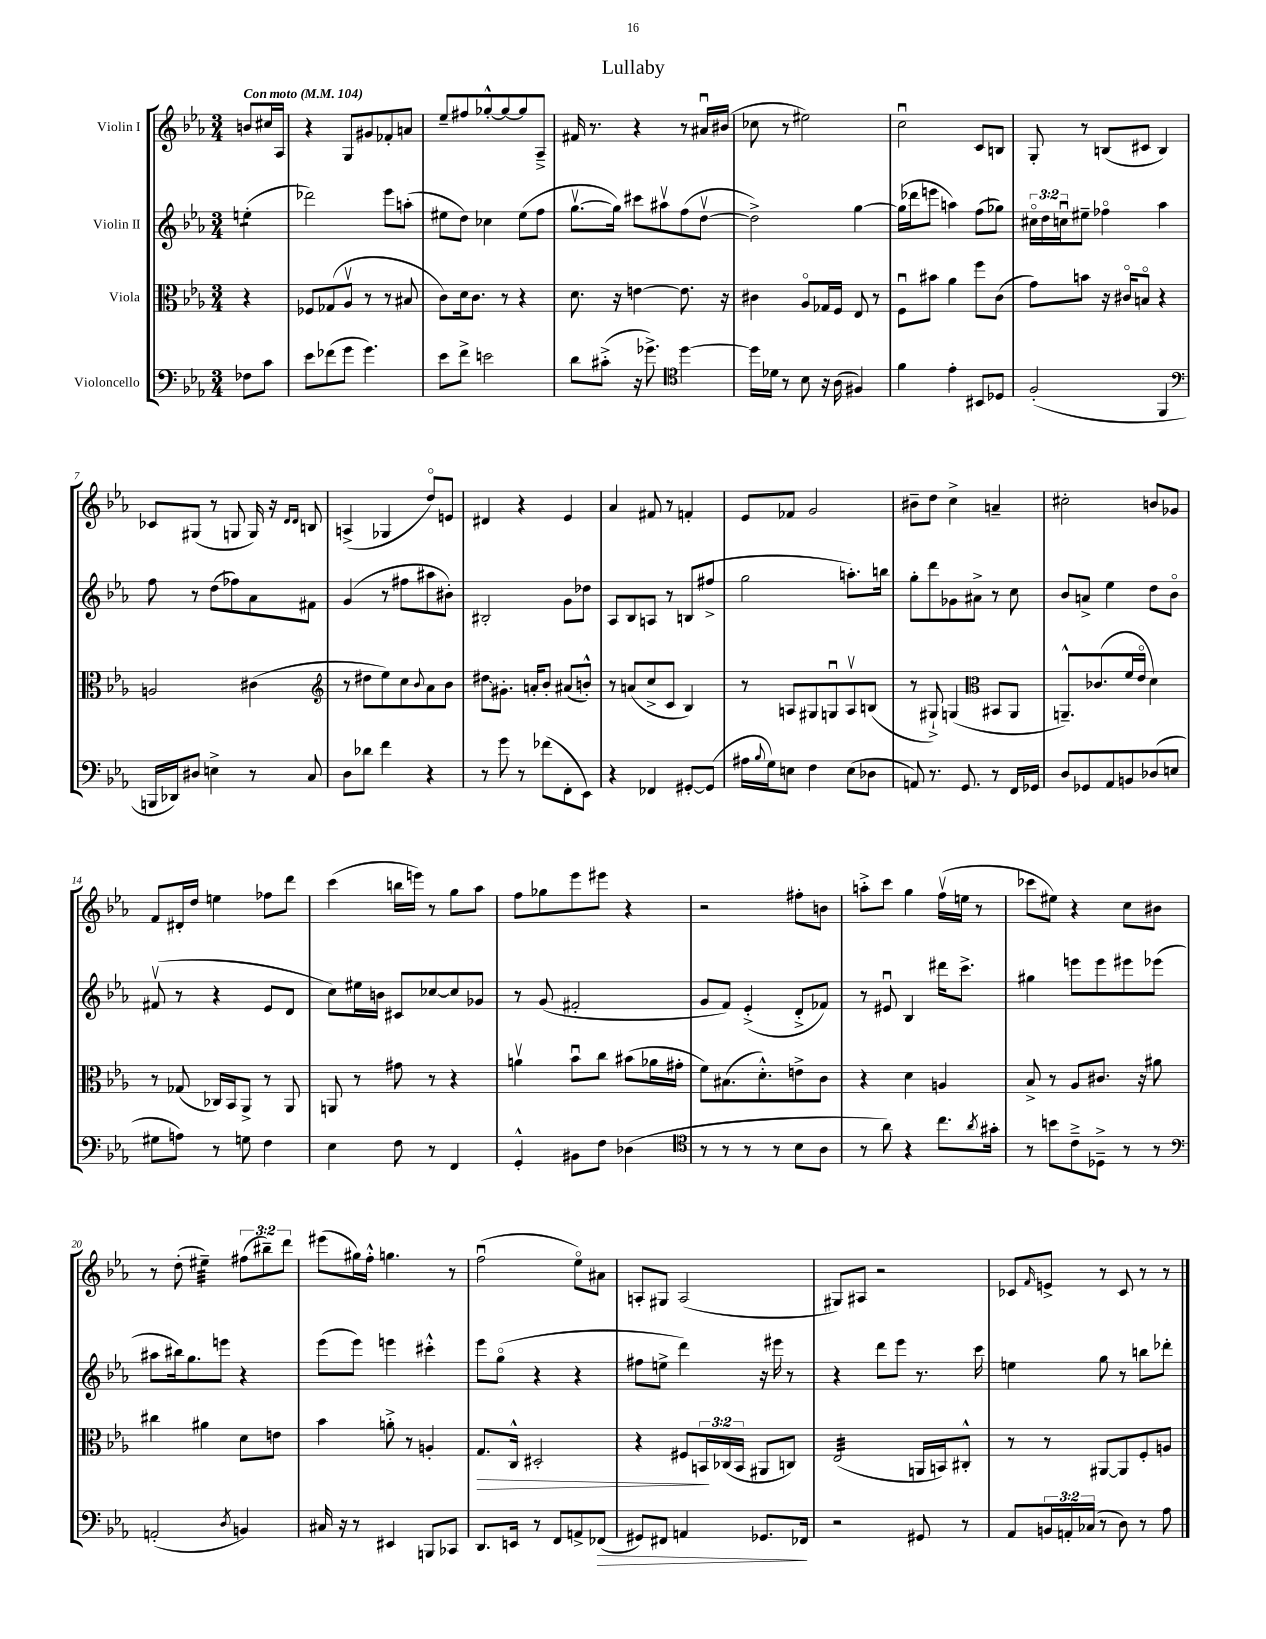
\header { title = "Lullaby" }
<<
\new StaffGroup <<
\new Staff = "s0" \with { instrumentName = "Violin I" } {
    \clef treble \key ees \major \numericTimeSignature \time 3/4 \override Staff.TupletNumber.text = #tuplet-number::calc-fraction-text \partial 4 \tempo "Con moto" 4 = 104
    b'8 cis''16 aes16 |
    r4 g8 gis'8 fes'8-. a'8 |
    ees''8-- fis''8 ges''8~-.-^ ges''8~ ges''8 aes8---> |
    fis'16 r8. r4 r8 ais'16\downbow bis'16( |
    ces''8 r8 eis''2) |
    c''2\downbow c'8 b8 |
    g8-. r8 b8( cis'8 b4) |
    ces'8 gis8( r8 g8 g16) r16 \grace { d'16 d'16 } b8 |
    a4->( ges4 d''8\flageolet) e'8 |
    dis'4 r4 ees'4 |
    aes'4 fis'8 r8 f'4-. |
    ees'8 fes'8 g'2 |
    bis'8-- d''8 c''4-> a'4-- |
    cis''2-. b'8 ges'8 |
    f'8 dis'16-. d''16 e''4 fes''8 d'''8 |
    c'''4( b''16 e'''16) r8 g''8 aes''8 |
    f''8 ges''8 ees'''8 eis'''8 r4 |
    r2 fis''8-. b'8 |
    a''8-.-> c'''8 g''4 f''16\upbow( e''16 r8 |
    ces'''8 eis''8) r4 c''8 bis'8 |
    r8 d''8-.( eis''4:32--) \tuplet 3/2 { fis''8( bis''8--) d'''8 } |
    eis'''8( gis''16) f''16-.-^ g''4. r8 |
    f''2\downbow( ees''8\flageolet) ais'8 |
    a8-. gis8 a2( |
    gis8) ais8 r2 |
    ces'8 \grace { f'16 } e'8-> r8 ces'8 r8 r8 \bar "|." |
}
\new Staff = "s1" \with { instrumentName = "Violin II" } {
    \clef treble \key ees \major \numericTimeSignature \time 3/4 \override Staff.TupletNumber.text = #tuplet-number::calc-fraction-text \partial 4
    e''4:8-.( |
    des'''2) ees'''8 a''8-.( |
    eis''8 d''8) ces''4 eis''8( f''8 |
    g''8.~\upbow g''16) cis'''8 ais''8\upbow f''8( d''8~\upbow |
    d''2->) g''4~ |
    g''16( des'''16 e'''8 a''4) f''8( ges''8) |
    \tuplet 3/2 { cis''16\flageolet d''16 c''16\downbow } eis''8-- fes''4\flageolet aes''4 |
    f''8 r8 d''8( fes''8) aes'8 fis'8 |
    g'4( r8 fis''8 ais''8 bis'8-.) |
    bis2-. g'8 des''8 |
    aes8 bes8 a8 r8 b8( fis''8-> |
    g''2 a''8.-.) b''16 |
    g''8-. d'''8 ges'8 ais'8-> r8 c''8 |
    bes'8 a'8-> ees''4 d''8 bes'8\flageolet |
    fis'8\upbow( r8 r4 ees'8 d'8 |
    c''8) eis''16 b'16 cis'8 ces''8~ ces''8 ges'8 |
    r8 g'8( fis'2-. |
    g'8 f'8) ees'4-.->( d'8-.-> fes'8) |
    r8 eis'8\downbow bes4 dis'''16 c'''8.-> |
    gis''4 e'''8 e'''8 eis'''8 ees'''8( |
    ais''8 bis''16) g''8. e'''8 r4 |
    ees'''8( ees'''8) e'''4 cis'''4-.-^ |
    ees'''8 g''8\flageolet( r4 r4 |
    fis''8 e''8-> d'''4) r16 eis'''16 r8 |
    r4 d'''8 ees'''8 r8. c'''16 |
    e''4 g''8 r8 b''8 des'''8-. \bar "|." |
}
\new Staff = "s2" \with { instrumentName = "Viola" } {
    \clef alto \key ees \major \numericTimeSignature \time 3/4 \override Staff.TupletNumber.text = #tuplet-number::calc-fraction-text \partial 4
    r4 |
    fes8 ges8( aes8\upbow r8 r8 bis8 |
    c'8) d'16 c'8. r8 r4 |
    d'8. r16 e'4~ e'8. r16 |
    cis'4 aes8\flageolet ges16 f16 ees8 r8 |
    f8\downbow bis'8 aes'4 f''8 c'8( |
    g'8) b'8 r16 cis'16\flageolet b8\flageolet r4 |
    a2 cis'4( |
    \clef treble r8 dis''8 ees''8) c''8 \appoggiatura { bes'8 } aes'8 bes'8 |
    dis''8\glissando gis'8.-. a'16-. bes'8-. ais'8( b'8-.-^) |
    r8 a'8( c''8-> c'8 bes4) |
    r8 a8 gis8 g8\downbow a8\upbow b8( |
    r8 gis8-!->) g4( \clef alto bis,8 aes,8 |
    a,8.---^) ces'8.( f'16 ees'16\flageolet d'4) |
    r8 ges8( ces16) bes,16 aes,8-> r8 aes,8 |
    a,8 r8 gis'8 r8 r4 |
    a'4\upbow bes'8\downbow c''8 bis'8( aes'16 gis'16-. |
    f'8) bis8.( d'8.-.-^) e'8-> c'8 |
    r4 d'4 a4 |
    bes8-> r8 aes8 cis'8. r16 ais'8 |
    cis''4 ais'4 d'8 e'8 |
    bes'4 a'8-.-> r8 a4-. |
    g8.\> c16-^ dis2-. |
    r4 fis8 \tuplet 3/2 { b,16\! ces16( b,16 } ais,8 c8) |
    ees2:32( a,16 b,16) cis8-.-^ |
    r8 r8 ais,8~ ais,8 f8-. a8 \bar "|." |
}
\new Staff = "s3" \with { instrumentName = "Violoncello" } {
    \clef bass \key ees \major \numericTimeSignature \time 3/4 \override Staff.TupletNumber.text = #tuplet-number::calc-fraction-text \partial 4
    fes8 c'8 |
    ees'8 fes'8( g'8 g'4.) |
    ees'8 f'8-> e'2 |
    d'8 cis'8-.->( r16 ges'8.->) \clef tenor d''4~ |
    d''16 des'16 r8 bes8 r16 aes16( fis4) |
    f'4 ees'4-. bis,8 des8 |
    f2-.( f,4 |
    \clef bass b,,16 des,16) dis8 e4-> r8 c8 |
    d8 des'8 f'4 r4 |
    r8 g'8 r8 fes'8( f,8-. ees,8) |
    r4 fes,4 gis,8~-. gis,8( |
    ais16 \appoggiatura { bes8 } g16) e8 f4 e8( des8 |
    a,8) r8. g,8. r8 f,16 ges,16 |
    d8 ges,8 aes,8 b,8 des8( e8 |
    gis8 a8) r8 g8 f4 |
    ees4 f8 r8 f,4 |
    g,4-.-^ bis,8 f8 des4( |
    \clef tenor r8 r8 r8 r8 bes8 aes8 |
    r8 aes'8) r4 c''8. \acciaccatura { aes'8 } gis'16-. |
    r8 b'8 c'8---> des8---> r8 r8 |
    \clef bass a,2-.( \acciaccatura { d8 } b,4) |
    cis16 r16 r8 eis,4 b,,8 ces,8 |
    d,8. e,16 r8 f,8 a,8-> fes,8\>( |
    gis,8) fis,8 a,4 ges,8. fes,16\! |
    r2 gis,8 r8 |
    aes,8 \tuplet 3/2 { b,16 a,16-. ces16( } r8 d8) r8 aes8 \bar "|." |
}
>>
>>
